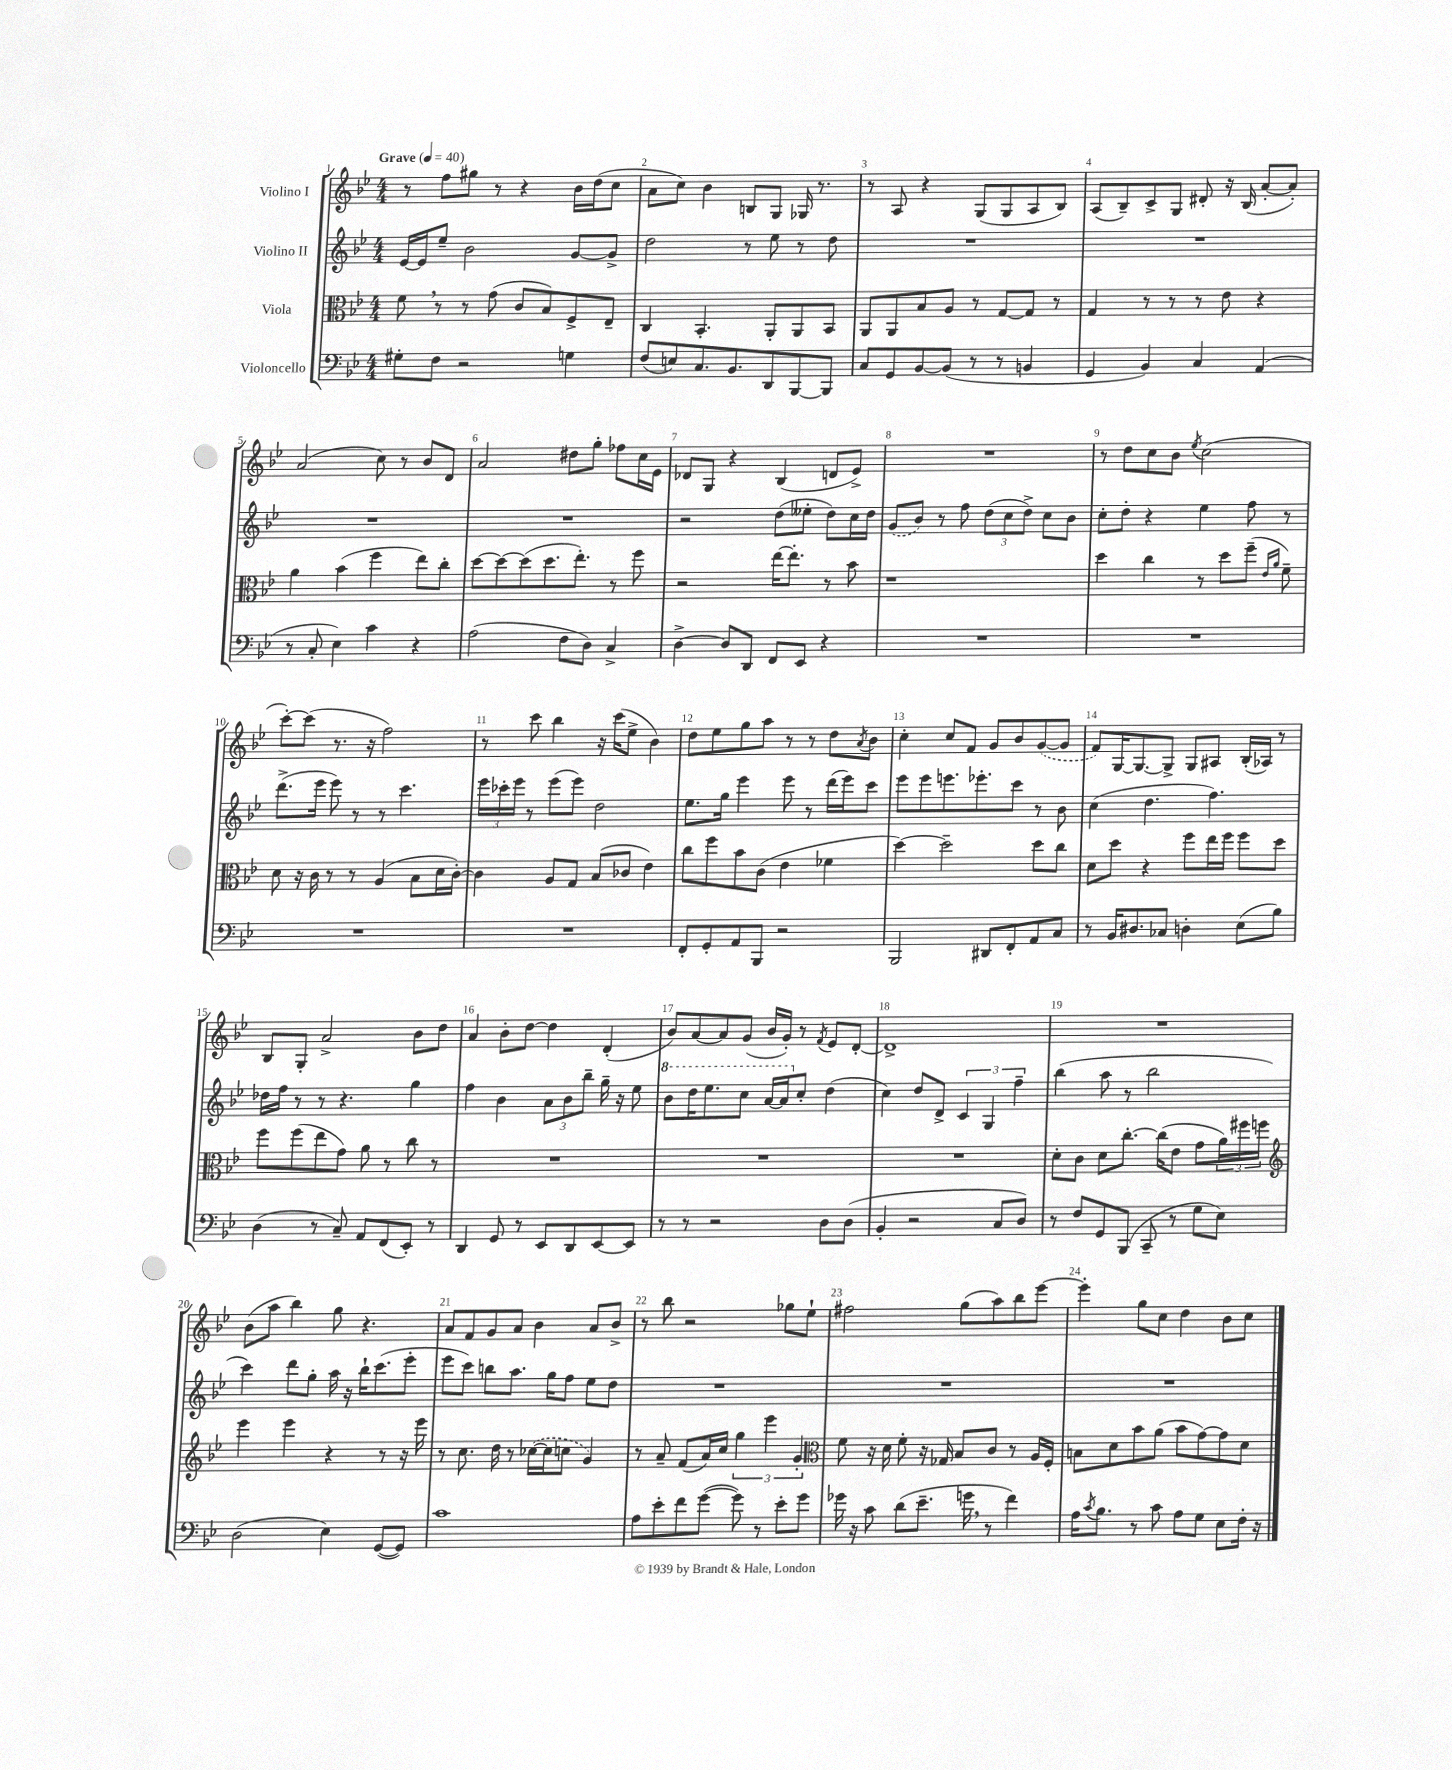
<<
\new StaffGroup <<
\new Staff = "s0" \with { instrumentName = "Violino I" } {
    \clef treble \key bes \major \numericTimeSignature \time 4/4 \tempo "Grave" 4 = 40
    r8 f''8 gis''8 r8 r4 bes'16 d''16( c''8 |
    a'8 c''8) bes'4 b8 g8 ges16 r8. |
    r8 a8 r4 g8( g8 a8 bes8) |
    a8( bes8--) c'8-> g8 dis'8-. r16 bes16( a'8~-. a'8-.) |
    a'2( c''8) r8 bes'8 d'8 |
    a'2 dis''8 g''8-. fes''8 c''16 ees'16 |
    des'8 g8 r4 bes4( d'8 ees'8->) |
    R1 |
    r8 d''8 c''8 bes'8 \acciaccatura { ees''8 } c''2( |
    c'''8~-.) c'''8( r8. r16 f''2) |
    r8 c'''8 bes''4 r16 c'''16( ees''8-> bes'4) |
    d''8 ees''8 g''8 a''8 r8 r8 d''8 \acciaccatura { a'8 } bes'8 |
    c''4-. c''8 f'8 g'8 bes'8 \once \slurDashed g'8~( g'8 |
    f'8) g16~ g8.~ g8-> g8 ais8 bes16-.( aes16) r8 |
    bes8 g8-. a'2-> bes'8 d''8 |
    a'4 bes'8-. d''8~ d''4 d'4-.( |
    bes'8) a'8~ a'8 g'8( bes'16 g'16-.) r8 \acciaccatura { f'8 } ees'8 d'8~-. |
    d'1-> |
    R1 |
    bes'8( a''8 bes''4) g''8 r4. |
    a'8 f'8 g'8 a'8 bes'4 a'8 bes'8-> |
    r8 bes''8 r2 ges''8 ees''8-! |
    fis''2 g''8( a''8) bes''8 ees'''8~ |
    ees'''4-. g''8 c''8 d''4 bes'8 c''8 \bar "|." |
}
\new Staff = "s1" \with { instrumentName = "Violino II" } {
    \clef treble \key bes \major \numericTimeSignature \time 4/4
    ees'16~ ees'16 ees''8-- bes'2 g'8~ g'8-> |
    d''2 r8 ees''8 r8 d''8 |
    R1 |
    R1 |
    R1 |
    R1 |
    r2 d''8( eeses''8-. d''8) c''16 d''16 |
    \once \slurDashed g'8( bes'8) r8 f''8 \tuplet 3/2 { d''8( c''8 d''8->) } c''8 bes'8 |
    c''8-. d''8-. r4 ees''4 f''8 r8 |
    d'''8.->( ees'''16 ees'''8) r8 r8 c'''4. |
    \tuplet 3/2 { ees'''16 ces'''16-. ees'''16 } r8 ees'''8( ees'''8) d''2 |
    ees''8. g''16 ees'''4 ees'''8 r8 d'''16( ees'''16) c'''8 |
    ees'''8 ees'''8 e'''8. ees'''8.-. c'''8 r8 bes'8 |
    c''4( d''4. f''4.) |
    des''16 f''16 r8 r8 r4. g''4 |
    f''4 bes'4 \tuplet 3/2 { a'8 bes'8 bes''8-- } g''16-- r16 ees''8 |
    \ottava #1 bes''8 d'''16 ees'''8. c'''8 a''16~ a''16 \ottava #0 c''8-. d''4( |
    c''4) d''8 d'8-> \tuplet 3/2 { c'4 g4 f''4-- } |
    bes''4( a''8 r8 bes''2 |
    c'''4) d'''8 g''8-. a''16 r16 bes''16-! c'''8.( ees'''8-. |
    ees'''8 c'''8) b''8 a''8. g''16 f''8 ees''8 d''8 |
    R1 |
    R1 |
    R1 \bar "|." |
}
\new Staff = "s2" \with { instrumentName = "Viola" } {
    \clef alto \key bes \major \numericTimeSignature \time 4/4
    f'8 \breathe r8 r8 g'8( c'8 bes8) f8-> ees8-- |
    c4 bes,4.-. a,8-. a,8 bes,8 |
    a,8 a,8 bes8 a8 r8 g8~ g8 r8 |
    g4 r8 r8 r8 ees'8 r4 |
    a'4 bes'4( f''4 ees''8) c''8-. |
    d''8~ d''8~ d''8( d''8. ees''8.-.) r8 f''8 |
    r2 ees''16~ ees''8.-. r8 bes'8 |
    r1 |
    d''4 c''4 r8 d''8 f''8--( \grace { ees'16 a'16 } f'8--) |
    d'8 r16 c'16 r8 r8 a4( bes8 d'16 c'16~-.) |
    c'4 a8 g8 bes8( ces'8 ees'4) |
    c''8 f''8 bes'8 c'8( ees'4 fes'4 |
    d''4~) d''2-- d''8 c''8 |
    d'8 d''8 r4 f''8 ees''16 f''16 f''8 d''8 |
    f''8 f''8( ees''8 g'8) a'8 r8 c''8 r8 |
    R1 |
    R1 |
    R1 |
    d'8-. c'8 d'8 c''8.~-. c''16( ees'8 g'8 \tuplet 3/2 { a'16) fis''16 f''16 } |
    \clef treble ees'''4 ees'''4 r4 r8 r16 ees'''16 |
    r8 c''8. d''16 r8 \once \slurDashed ces''16~( ces''16 c''8 g'4) |
    r8 a'8-- f'8( a'16) c''16 \tuplet 3/2 { g''4 ees'''4 g'4-. } |
    \clef alto f'8 r16 d'16 f'8-. r16 ges16 bes8 c'8 r8 a16 f16-. |
    b8 d'8 bes'8 a'8( bes'8 g'8~) g'8 d'8 \bar "|." |
}
\new Staff = "s3" \with { instrumentName = "Violoncello" } {
    \clef bass \key bes \major \numericTimeSignature \time 4/4
    gis8-. f8 r2 g4 |
    f8( e8) c8. bes,8. d,8 bes,,8~ bes,,8 |
    c8 g,8 bes,8~ bes,8( r8 r8 b,4 |
    g,4 bes,4) c4 a,4( |
    r8 c8-. ees4) c'4 r4 |
    a2( f8 d8) c4-> |
    d4~-> d8 d,8 f,8 ees,8 r4 |
    R1 |
    R1 |
    R1 |
    R1 |
    f,8-. g,8-. a,8 bes,,8 r2 |
    bes,,2 dis,8 f,8-. a,8 c8 |
    r8 bes,16 dis8. ces8 d4-. ees8( bes8) |
    d4( r8 c8--) a,8 f,8( ees,8-.) r8 |
    d,4 g,8 r8 ees,8 d,8 ees,8~ ees,8 |
    r8 r8 r2 d8 d8( |
    bes,4-. r2 c8 d8) |
    r8 f8 g,8 bes,,8( c,8-- r8 g8 ees8) |
    d2( ees4) g,8~( g,8) |
    c'1 |
    a8 ees'8-. f'8 g'8~( g'8) r8 ees'8-. g'8 |
    ges'16 r16 c'8 d'8( ees'8.-- g'16 \breathe r8 f'4) |
    a16 \acciaccatura { c'8 } bes8. r8 c'8 a8 g8 ees8 f16-. r16 \bar "|." |
}
>>
>>
\layout { \context { \Score \override BarNumber.break-visibility = ##(#f #t #t) barNumberVisibility = #all-bar-numbers-visible } }
